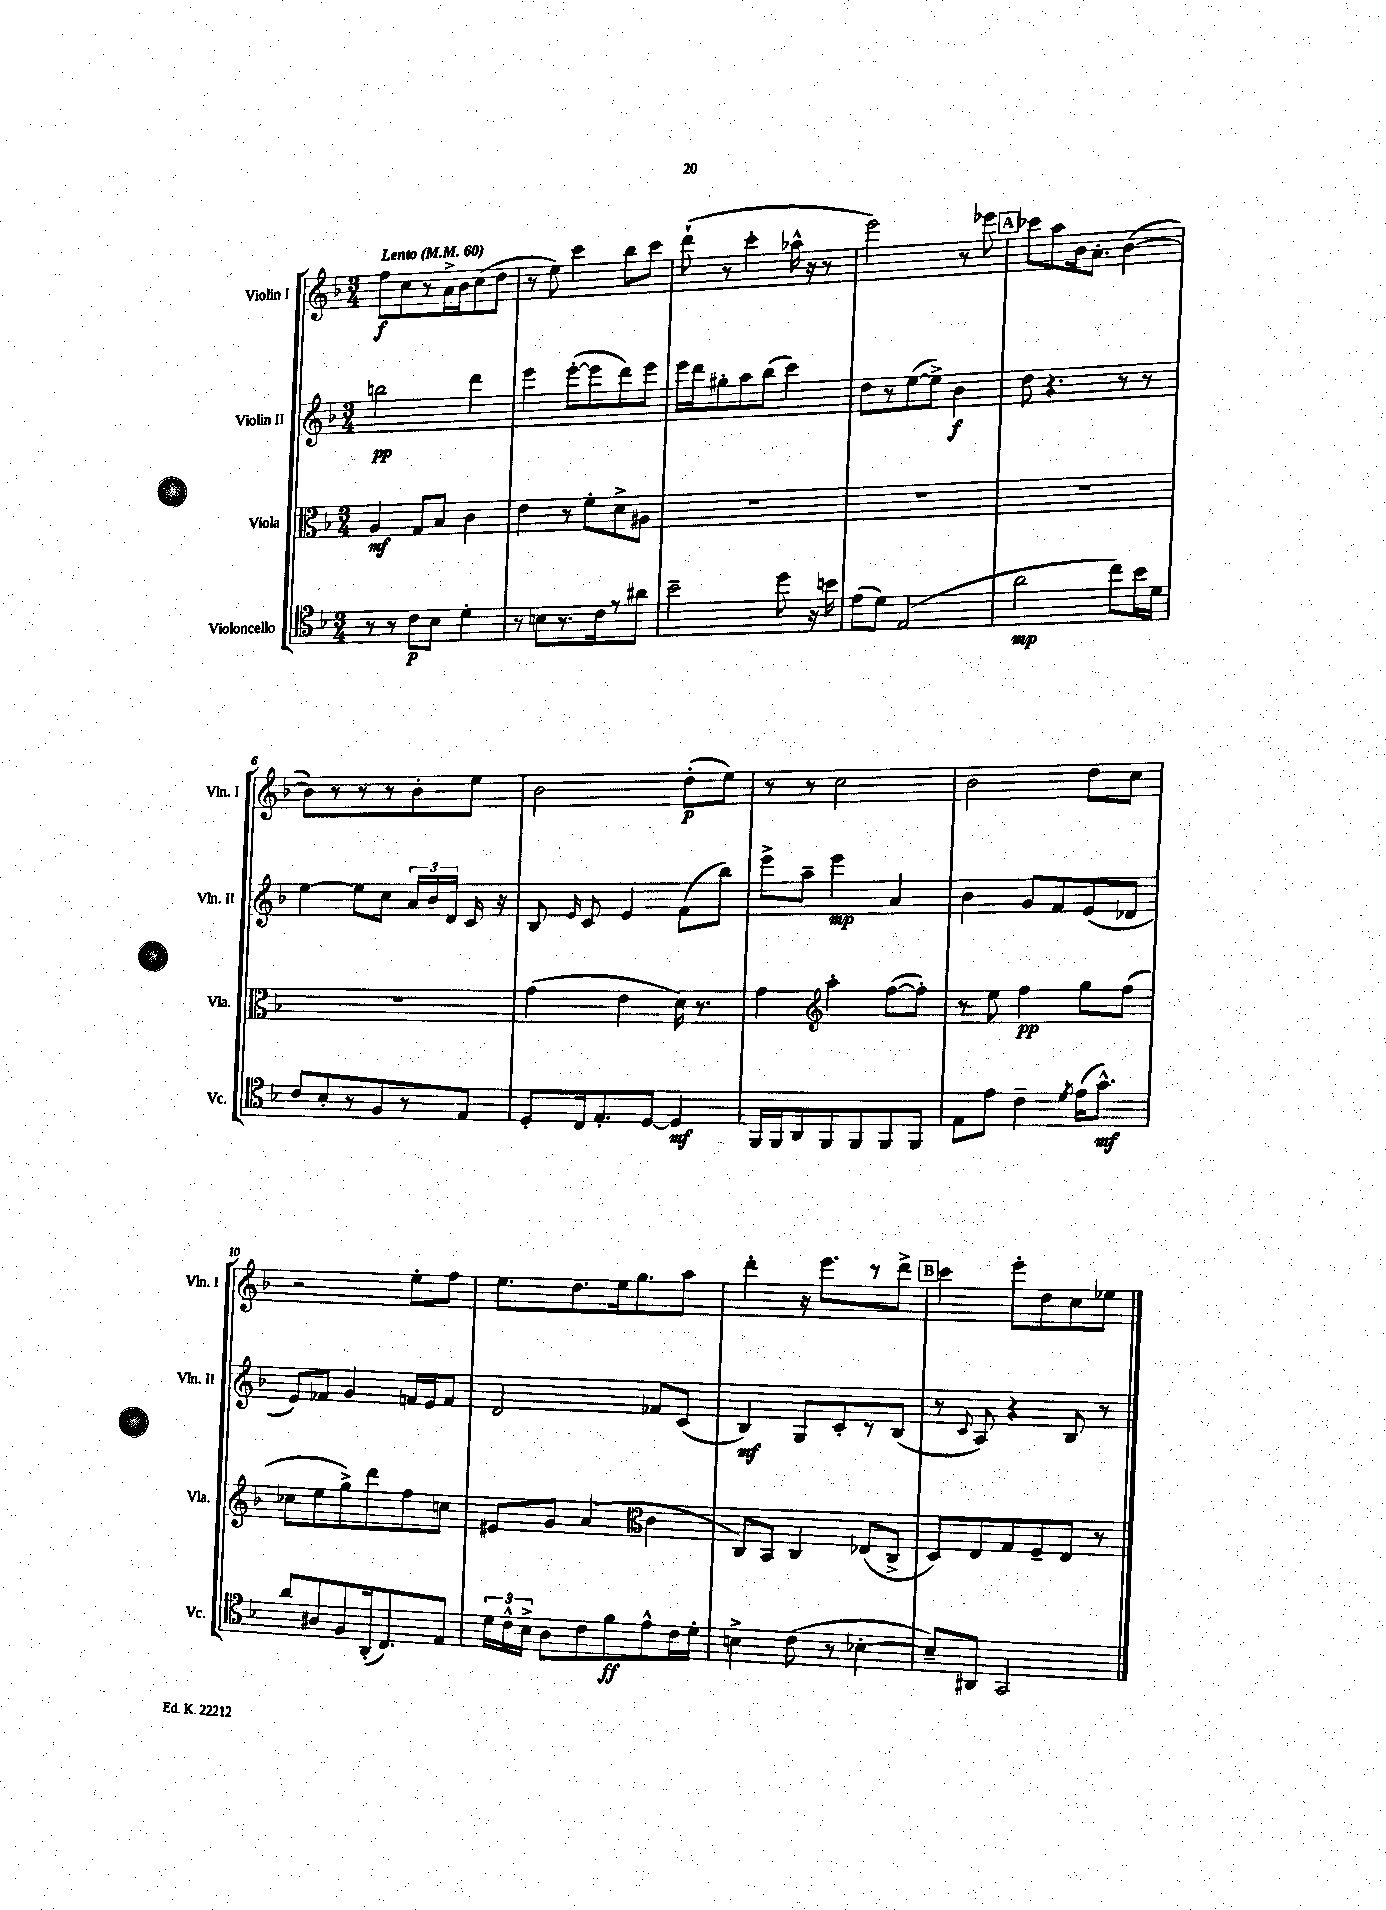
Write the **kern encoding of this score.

**kern	**kern	**kern	**kern
*staff4	*staff3	*staff2	*staff1
*clefC4	*clefC3	*clefG2	*clefG2
*k[b-]	*k[b-]	*k[b-]	*k[b-]
*M3/4	*M3/4	*M3/4	*M3/4
*MM60	*MM60	*MM60	*MM60
8r	4A/	2bb\	8ff\L
8r	.	.	8cc\
8c\L	8G/L	.	8r
8B-\J	8B-/J	.	16a^\L
.	.	.	16b-\J
4d'\	4c\	4ddd\	(8cc\
.	.	.	8dd\J
=	=	=	=
8r	4e\	4eee\	8r
8B\L	.	.	8ee\)
8.r	8r	([8eee'\L	4ccc\
.	8f'\L	8eee\]	.
16c\k	.	.	.
8r	8d^\	8ddd\)	8bb-\L
8a#\J	8A#\J	8eee\J	8ccc\J
=	=	=	=
2b-~\	2.r	16eee\LL	(8ddd`\
.	.	16ddd\J	.
.	.	8gg#'\	8r
.	.	8aa\	4ccc'\
.	.	(8bb-\J	.
8dd\	.	4ccc\)	16aa-^^\
.	.	.	16r
16r	.	.	8r
16b\	.	.	.
=	=	=	=
(8e\L	2.r	8dd\L	2eee\)
8d\J)	.	8r	.
(2E/	.	([8ee\	.
.	.	8ee^\]J)	.
.	.	4b-\	8r
.	.	.	8eee-\
=	=	=	=
2a\	2.r	8dd\	8ccc-\L
.	.	4.r	8aa\
.	.	.	16b-\k
.	.	.	8.a'\J
8cc\L)	.	8r	([4b-\
16b-\L	.	8r	.
16d\JJ	.	.	.
=	=	=	=
8c/L	2.r	[4ee\	8b-\]L)
8B-'/	.	.	8r
8r	.	8ee\]L	8r
8F/	.	8cc\J	8r
8r	.	24a/LL	8b-'\
.	.	24b-/	.
.	.	24d/JJ	.
8E/J	.	16c/	8ee\J
.	.	16r	.
=	=	=	=
8D'/L	(4g\	8B-/	2b-\
.	.	16qqe/	.
16C/k	.	8c/	.
8.E'/	.	.	.
.	4e\	4e/	.
[8D/J	.	.	.
4D/]	16d\)	(8f\L	(8dd'\L
.	8.r	.	.
.	.	8bb-\J)	8ee\J)
=	=	=	=
16FF/LL	4g\	8eee^\L	8r
16FF/J	.	.	.
8AA/	.	8aa~\J	8r
*	*clefG2	*	*
8FF/	4aa'\	4eee\	2cc\
8FF/	.	.	.
8FF/	([8ff\L	4a/	.
8FF/J	8ff'\]J)	.	.
=	=	=	=
8E\L	8r	4b-\	2b-\
8e\J	8ee\	.	.
4c~\	4ff\	8g/L	.
.	.	8f/	.
8qd/	.	.	.
(16e\LK	8gg\L	(8e/	8dd\L
8.g^^\J)	.	.	.
.	(8ff\J	8d-/J	8cc\J
=	=	=	=
8a/L	8cc-\L	8e/L)	2r
8A#/	8ee\	8f-/J	.
8F/	8gg^\)	4g/	.
(16AA'/k	8ddd\	.	.
8.C/)	.	.	.
.	8ff\	16f/LL	8ee'\L
.	.	16e/J	.
8E/J	8cc\J	8f/J	8ff\J
=	=	=	=
24d\LL	8e#/L	2d/	8.ee\L
24c^^\	.	.	.
24B-^\JJ	.	.	.
8A\L	8g/J	.	.
.	.	.	8.dd\
8c\	(4a/	.	.
8f\	.	.	16ee\k
.	.	.	8.gg\
*	*clefC3	*	*
8e^^\	4c\	8f-/L	.
16c\L	.	(8c/J	8aa\J
16d'\JJ	.	.	.
=	=	=	=
4B^\	8C/L)	4B-/)	4ddd'\
.	8BB-/J	.	.
(8c\	4C/	8G/L	16r
.	.	.	8.eee\L
8r	.	8c'/	.
[4B-'\	(8E-/L	8r	8r
.	8C^/J	(8B-/J	8ddd^\J
=	=	=	=
8B-~/]L)	8D/L)	8r	4ccc\
.	.	8qqc/	.
8AA#/J	8E/	8A/)	.
2GG/	8G/	4r	8eee'\L
.	8F~/	.	8dd\
.	8E/J	8B-/	8cc\
.	8r	8r	8ee-\J
==	==	==	==
*-	*-	*-	*-
